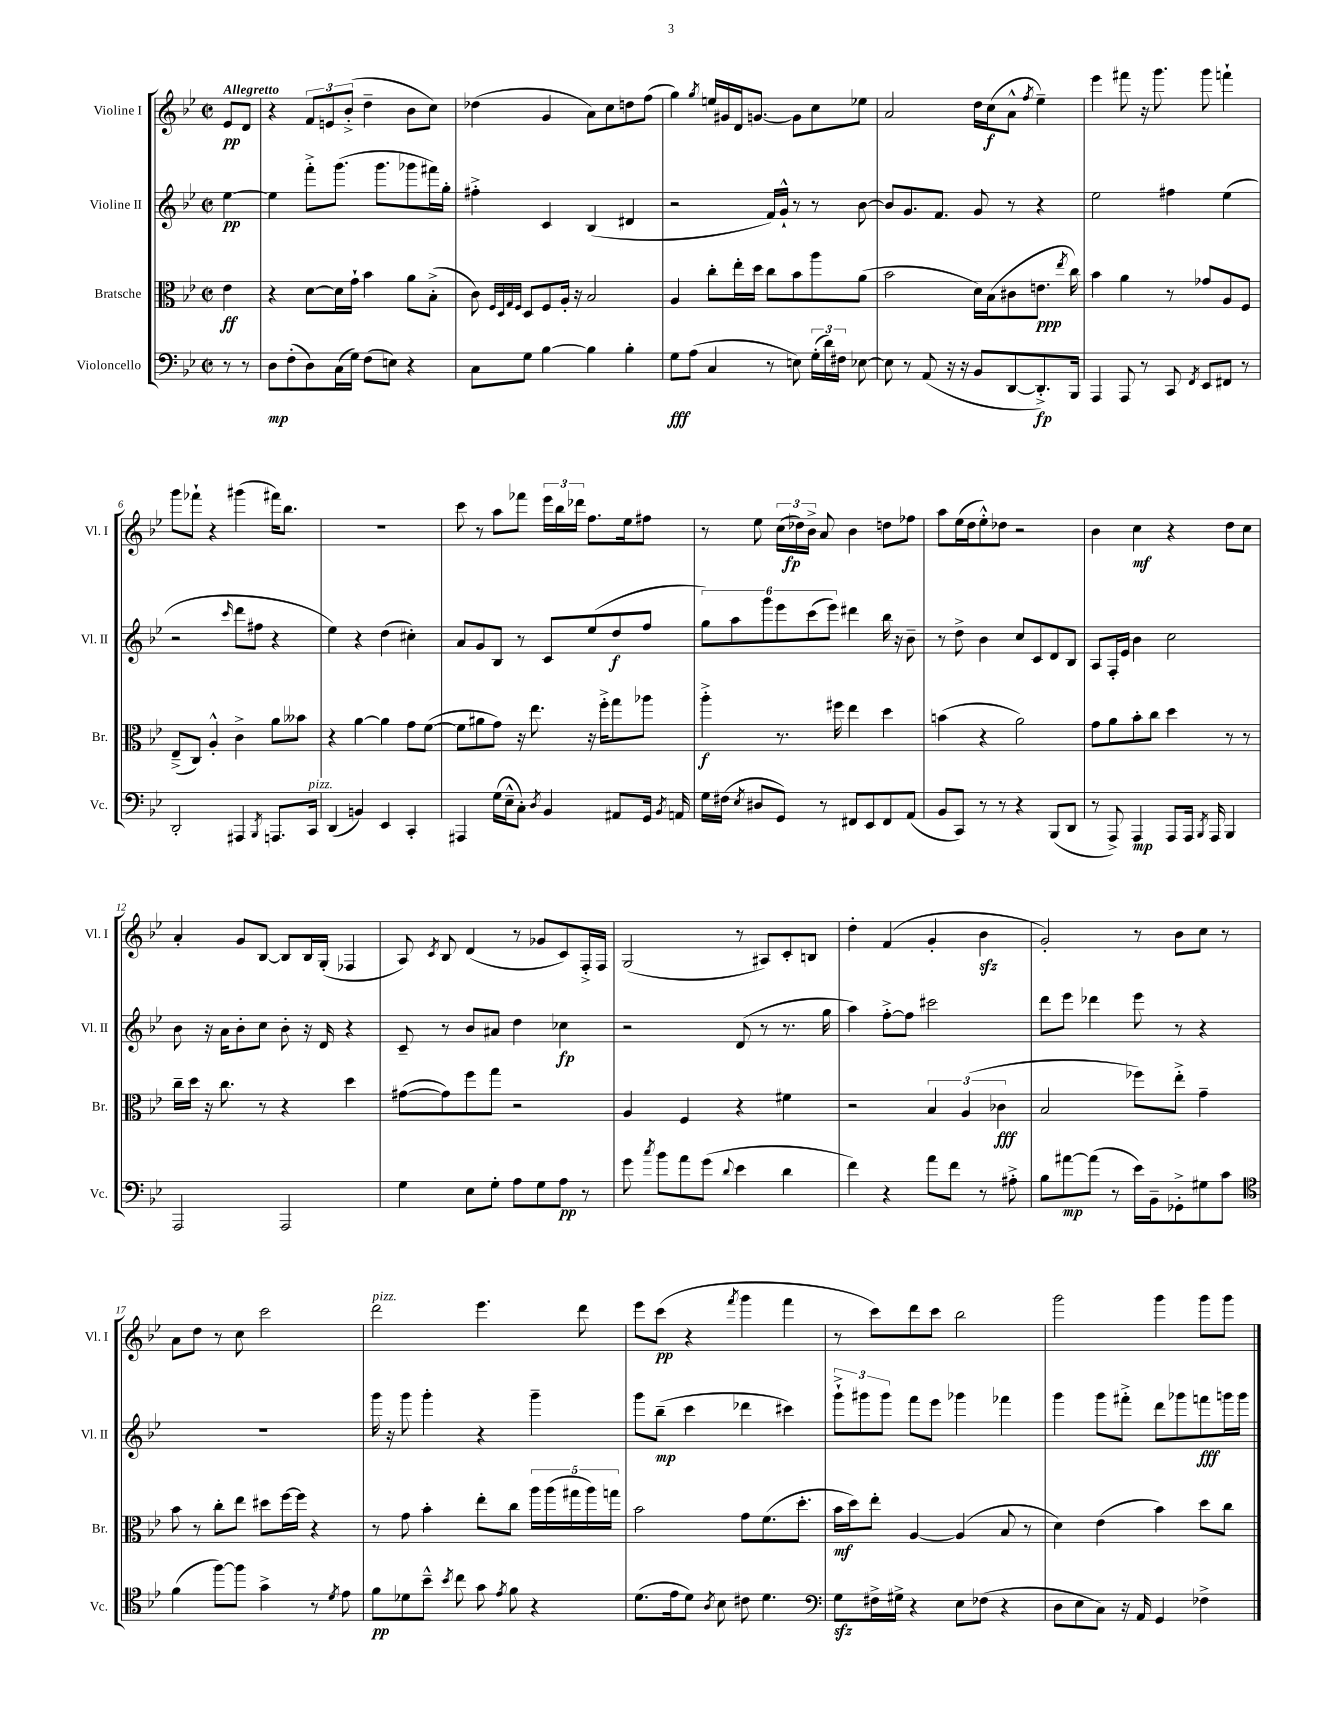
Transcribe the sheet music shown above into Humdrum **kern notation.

**kern	**kern	**kern	**kern
*staff4	*staff3	*staff2	*staff1
*clefF4	*clefC3	*clefG2	*clefG2
*k[b-e-]	*k[b-e-]	*k[b-e-]	*k[b-e-]
*M2/2	*M2/2	*M2/2	*M2/2
*met(c|)	*met(c|)	*met(c|)	*met(c|)
8r	4e-\	[4ee-\	8e-/L
8r	.	.	8d/J
=	=	=	=
8D\L	4r	4ee-\]	4r
(8F'\	.	.	.
8D\)	[8d\L	8fff'^\L	12f/L
.	.	.	12e/
(16C\L	16d\]L	(8.ggg\J	.
.	.	.	(12b-'^/J
16G\JJ)	16g`\JJ	.	.
(8F\L	4b-\	.	4dd~\
.	.	8.ggg\L	.
8E\J)	.	.	.
4r	8a\L	8ggg-\	8b-\L
.	(8B-'^\J	16fff#\L)	8cc\J)
.	.	16gg'\JJ	.
=	=	=	=
8C\L	8c\)	4ff#'^\	(4dd-\
.	32qqF/LLL	.	.
.	32qqD/	.	.
.	32qqG/	.	.
.	32qqF/JJJ	.	.
8G\J	8D/L	.	.
[4B-\	8F/	4c/	4g/
.	16A'/Jk	.	.
.	16r	.	.
4B-\]	2B-/	(4B-/	8a\L)
.	.	.	8cc\
4B-'\	.	4d#/	8dd\
.	.	.	(8ff\J
=	=	=	=
8G\L	4A/	2r	4gg\)
(8A\J	.	.	.
.	.	.	8qgg/
4C/	8cc'\L	.	16ee/LL
.	.	.	16g#/
.	16ee-'\L	.	16d/J
.	16dd\JJ	.	[8.g/J
8r	8cc\L	16f/LL)	.
.	.	16g`^^/JJ	.
8E\)	8b-\	8r	8g\]L
(24G'\LL	8aa\	8r	8cc\
24d\)	.	.	.
24F#\JJ	.	.	.
[8E-\	(8a\J	[8b-\	8ee-\J
=	=	=	=
8E-\]	2b-\	8b-/]L	2a/
8r	.	8.g/	.
(8AA/	.	.	.
.	.	8.f/J	.
16r	.	.	.
16r	.	.	.
8BB-/L	16d\LL)	8g/	16dd\LL
.	(16B-\J	.	(16cc\J
[8DD/	8c#\	8r	8a^^\J
.	.	.	8qff/
8.DD'^/])	8.e\J	4r	4ee-~\)
.	8qee-/	.	.
16BBB-/Jk	16cc\)	.	.
=	=	=	=
4AAA/	4b-\	2ee-\	4eee-\
8AAA/	4a\	.	8fff#\
8r	.	.	16r
.	.	.	8.ggg\
8CC/	8r	4ff#\	.
8qFF/	.	.	.
8EE-/L	8g-/L	.	8ggg\
8FF#/J	8A/	(4ee-\	4fff`\
8r	8F/J	.	.
=	=	=	=
2DD'/	(8E-~^/L	2r	8ggg\L
.	8C/J)	.	8fff-`\J
.	4A'^^/	.	4r
.	.	16qqccc/	.
4AAA#/	4c^\	8ddd\L	(4ggg#\
.	.	8ff#\J	.
8qBBB-/	.	.	.
8.AAA/L	8a\L	4r	16fff#\LK)
.	.	.	8.bb-\J
.	8b--\J	.	.
16CC/Jk	.	.	.
=	=	=	=
(4DD/	4r	4ee-\)	1r
4BB/)	[4a\	4r	.
4EE-/	4a\]	(4dd\	.
4CC'/	8g\L	4cc#'\)	.
.	([8f\J	.	.
=	=	=	=
4AAA#/	8f\]L	8a/L	8ccc\
.	8a#\	8g/	8r
(16G\LL	8g\J)	8B-/J	8aa\L
16E-~^^\J	.	.	.
8C'\J)	16r	8r	8fff-\J
.	8.ee-\	.	.
8qD/	.	.	.
4BB-/	.	8c/L	24eee-\LL
.	.	.	24bb-\
.	.	.	24ddd-\JJ
.	16r	(8ee-/	8.ff\L
.	16ff'^\LK	.	.
8AA#/L	8gg\	8dd/	.
.	.	.	16ee-\k
16GG/Jk	8aa-\J	8ff/J	8ff#\J
8qBB-/	.	.	.
16AA/	.	.	.
=	=	=	=
16G\LL	4aa'^\	12gg\L)	8r
(16F#\JJ	.	.	.
.	.	12aa\	.
8qE-/	.	.	.
8D#/L	.	.	8ee-\
.	.	12ggg\	.
8GG/J)	8.r	12eee-\	(24cc\LL
.	.	.	24dd-\)
.	.	(12ccc\	24b-^\JJ
8r	.	.	8a/
.	.	12eee-\J)	.
.	16ff#\	.	.
8FF#/L	4ee-\	4ddd#\	4b-\
8EE-/	.	.	.
8FF#/	4dd\	16bb-\	8dd\L
.	.	16r	.
(8AA/J	.	8b-~\	8ff-\J
=	=	=	=
8BB-/L	(4b\	8r	8aa\L
8CC/J)	.	8dd^\	(16ee-\L
.	.	.	16dd\J
8r	4r	4b-\	8ee-'^^\)
8r	.	.	8dd-\J
4r	2a\)	8cc/L	2r
.	.	8c/	.
(8BBB-/L	.	8d/	.
8DD/J	.	8B-/J	.
=	=	=	=
8r	8g\L	8A/L	4b-\
8AAA^/)	8a\	16F'/L	.
.	.	16e-/JJ	.
4AAA/	8b-'\	4b-\	4cc\
.	8cc\J	.	.
8AAA/L	4dd\	2cc\	4r
16AAA/Jk	.	.	.
8qBBB-/	.	.	.
16AAA/	.	.	.
4BBB-/	8r	.	8dd\L
.	8r	.	8cc\J
=	=	=	=
2AAA/	16cc~\LL	8b-\	4a'/
.	16dd\JJ	.	.
.	16r	16r	.
.	8.cc\	16a\LK	.
.	.	8b-'\	8g/L
.	8r	8cc\J	[8B-/J
2AAA/	4r	8b-'\	8B-/]L
.	.	16r	16B-/L
.	.	16d/	(16G'/JJ
.	4dd\	4r	4F-/
=	=	=	=
4G\	([8g#\L	8c~/	8A/)
.	.	.	8qc/
.	8g#\])	8r	8B-/
8E-\L	8ff\	8b-/L	(4d/
8G'\J	8gg\J	8a#/J	.
8A\L	2r	4dd\	8r
8G\	.	.	8g-/L
8A\J	.	4cc-\	8c/)
8r	.	.	16F'^/L
.	.	.	16F/JJ
=	=	=	=
8g\	4A/	2r	(2G/
8qcc/	.	.	.
8b-\L	.	.	.
8a\	4F/	.	.
(8g\J	.	.	.
8qqd/	.	.	.
4e-\	4r	(8d/	8r
.	.	8r	8A#/L)
4d\	4f#\	8.r	8c'/
.	.	.	8B/J
.	.	16gg\	.
=	=	=	=
4f\)	2r	4aa\)	4dd'\
4r	.	[8ff'^\L	(4f/
.	.	8ff\]J	.
8a\L	6B-/	2ccc#\	4g'/
8f\J	.	.	.
.	(6A/	.	.
8r	.	.	4b-\
.	6c-\	.	.
8A#'^\	.	.	.
=	=	=	=
8B-\L	2B-/	8ddd\L	2g'/)
[8a#\	.	8eee-\J	.
(8a#\]J	.	4ddd-\	.
8r	.	.	.
16e-\LL)	8ff-\L)	8eee-\	8r
16BB-~\J	.	.	.
8GG-'^\	8ee-'^\J	8r	8b-\L
8G#\	4g~\	4r	8cc\J
8c\J	.	.	8r
=	=	=	=
*clefC4	*	*	*
(4f\	8b-\	1r	8a\L
.	8r	.	8dd\J
[8ff\L)	8cc'\L	.	8r
8ff\]J	8ee-\J	.	8cc\
4g^\	8dd#\L	.	2ccc\
.	[16ff\L	.	.
.	16ff\]JJ	.	.
8r	4r	.	.
8qd/	.	.	.
8e-\	.	.	.
=	=	=	=
8f\L	8r	16ggg\	2ddd\
.	.	16r	.
8d-\	8g\	8ggg\	.
8b-~^^\J	4b-'\	4ggg'\	.
8qb-/	.	.	.
8cc\	.	.	.
8g\	8ee-'\L	4r	4.eee-\
8qe-/	.	.	.
8f\	8cc\J	.	.
4r	20aa\LL	4ggg~\	.
.	(20aa\	.	.
.	20gg#\	.	.
.	.	.	8ddd\
.	20aa\)	.	.
.	20gg\JJ	.	.
=	=	=	=
(8.d\L	2b-\	8ggg\L	8eee-\L
.	.	(8bb-~\J	(8ccc\J
16e-\k	.	.	.
8d\J)	.	4ccc\	4r
8qA/	.	.	.
8B-\	.	.	.
.	.	.	8qfff/
8c#\	8g\L	4ddd-\	4ggg\
4.d\	(8.f\	.	.
.	.	4ccc#\)	4fff\
.	8.dd'\J	.	.
=	=	=	=
*clefF4	*	*	*
8G\L	16b-\LL	12ggg`^\L	8r
.	16dd\J)	.	.
.	.	12ggg#\	.
16F#^\L	8ee-'\J	.	8ccc\L)
.	.	12ggg#\J	.
16G#^\JJ	.	.	.
4r	[4A/	8fff\L	8ddd\
.	.	8eee-\J	8ccc\J
8E-\L	(4A/]	4ggg-\	2bb-\
(8F-\J	.	.	.
4r	8B-/	4fff-\	.
.	8r	.	.
=	=	=	=
8D\L	4d\)	4ggg\	2ggg\
8E-\	.	.	.
8C\J)	(4e-\	8ggg\L	.
16r	.	8fff#'^\J	.
16AA/	.	.	.
4GG/	4b-\)	8ddd\L	4ggg\
.	.	8ggg-\	.
4F-^\	8dd\L	8fff\	8ggg\L
.	8cc\J	16ggg\L	8ggg\J
.	.	16ggg\JJ	.
==	==	==	==
*-	*-	*-	*-
